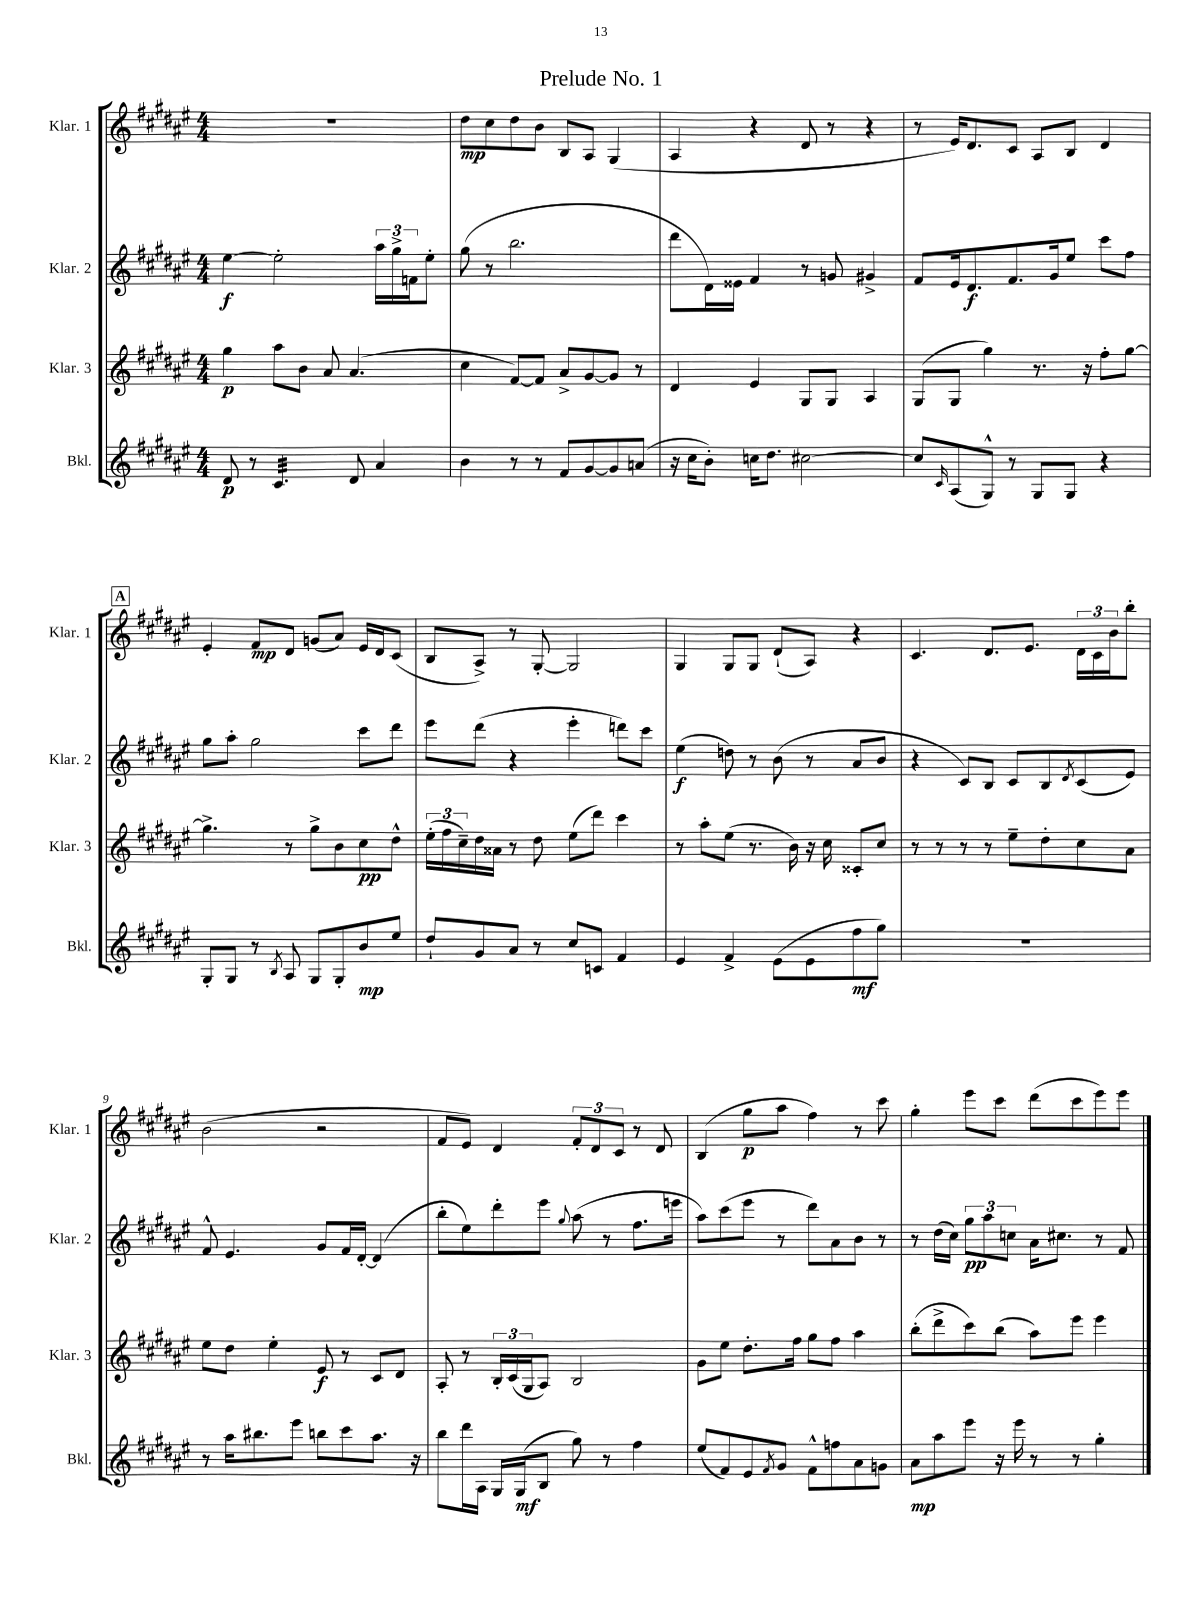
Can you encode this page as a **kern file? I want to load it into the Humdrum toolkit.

**kern	**kern	**kern	**kern
*staff4	*staff3	*staff2	*staff1
*clefG2	*clefG2	*clefG2	*clefG2
*k[f#c#g#d#a#e#]	*k[f#c#g#d#a#e#]	*k[f#c#g#d#a#e#]	*k[f#c#g#d#a#e#]
*M4/4	*M4/4	*M4/4	*M4/4
8d#	4gg#	[4ee#	1r
8r	.	.	.
4.c#	8aa#	2ee#']	.
.	8b	.	.
.	8a#	.	.
8d#	(4.a#	.	.
4a#	.	24aa#	.
.	.	24gg#^	.
.	.	24f	.
.	.	8ee#'	.
=	=	=	=
4b	4cc#	(8gg#	8dd#
.	.	8r	8cc#
8r	[8f#)	2.bb	8dd#
8r	8f#]	.	8b
8f#	8a#^	.	8B
[8g#	[8g#	.	8A#
8g#]	8g#]	.	(4G#
(8a	8r	.	.
=	=	=	=
16r	4d#	8ddd#	4A#
16cc#	.	.	.
8b')	.	16d#)	.
.	.	16e##	.
16cc	4e#	4f#	4r
8.dd#	.	.	.
[2cc#	8G#	8r	8d#
.	8G#	8g	8r
.	4A#	4g#^	4r
=	=	=	=
8cc#]	(8G#	8f#	8r
16qqc#	.	.	.
(8A#	8G#	16e#	16e#)
.	.	8.d#	8.d#
8G#^^)	4gg#)	.	.
8r	.	8.f#	8c#
8G#	8.r	.	8A#
.	.	16g#	.
8G#	.	8ee#	8B
.	16r	.	.
4r	8ff#'	8ccc#	4d#
.	[8gg#	8ff#	.
=	=	=	=
8G#'	4.gg#^]	8gg#	4e#'
8G#	.	8aa#'	.
8r	.	2gg#	8f#
8qB	.	.	.
8A#	8r	.	8d#
8G#	8gg#^	.	(8g
8G#'	8b	.	8a#)
8b	8cc#	8ccc#	16e#
.	.	.	16d#
8ee#	8dd#^^	8ddd#	(8c#
=	=	=	=
8dd#`	(24ee#'	8eee#	8B
.	24ff#	.	.
.	24cc#~)	.	.
8g#	16dd#	(8ddd#	8A#^)
.	16a##	.	.
8a#	8r	4r	8r
8r	8dd#	.	[8G#'
8cc#	(8ee#	4eee#'	2G#]
8c	8ddd#)	.	.
4f#	4ccc#	8ddd)	.
.	.	8ccc#	.
=	=	=	=
4e#	8r	(4ee#	4G#
.	8aa#'	.	.
4f#^	(8ee#	8dd)	8G#
.	8.r	8r	8G#
(8e#	.	(8b	(8d#`
.	16b)	.	.
8e#	16r	8r	8A#)
.	16cc#	.	.
8ff#	8c##'	8a#	4r
8gg#)	8cc#	8b	.
=	=	=	=
1r	8r	4r	4.c#
.	8r	.	.
.	8r	8c#)	.
.	8r	8B	8.d#
.	8ee#~	8c#	.
.	.	.	8.e#
.	8dd#'	8B	.
.	.	8qd#	.
.	8cc#	(8c#	24d#
.	.	.	24c#
.	.	.	24b
.	8a#	8e#)	8bb'
=	=	=	=
8r	8ee#	8f#^^	(2b
16aa#	8dd#	4.e#	.
8.bb#	.	.	.
.	4ee#'	.	.
8eee#	.	.	.
8bb	8e#	8g#	2r
8ccc#	8r	16f#	.
.	.	[16d#'	.
8.aa#	8c#	(4d#]	.
.	8d#	.	.
16r	.	.	.
=	=	=	=
8bb	8A#'	8bb'	8f#
16ddd#	8r	8ee#)	8e#)
16A#	.	.	.
16G#	24B'	8ddd#'	4d#
.	(24c#	.	.
(16G#	.	.	.
.	24G#	.	.
8B	8A#)	8eee#	.
.	.	8qqgg#	.
8gg#)	2B	(8aa#	12f#'
.	.	.	12d#
8r	.	8r	.
.	.	.	12c#
4ff#	.	8.ff#	8r
.	.	.	8d#
.	.	16eee	.
=	=	=	=
(8ee#	8g#	8aa#)	(4B
8f#)	8ee#	(8ccc#	.
8e#	8.dd#'	8eee#	8gg#
8qf#	.	.	.
8g#	.	8r	8aa#
.	16ff#	.	.
8f#^^	8gg#	8ddd#)	4ff#)
8ff	8ff#	8a#	.
8a#	4aa#	8b	8r
8g	.	8r	8ccc#
=	=	=	=
8a#	(8bb'	8r	4gg#'
8aa#	8ddd#^	(16dd#	.
.	.	16cc#)	.
8eee#	8ccc#)	12gg#	8eee#
.	.	12aa#	.
16r	(8bb	.	8ccc#
.	.	12cc	.
16eee#	.	.	.
8r	8aa#)	16a#	(8ddd#
.	.	8.cc#	.
8r	8eee#	.	8ccc#
4gg#'	4eee#	8r	8eee#)
.	.	8f#	8eee#
==	==	==	==
*-	*-	*-	*-
